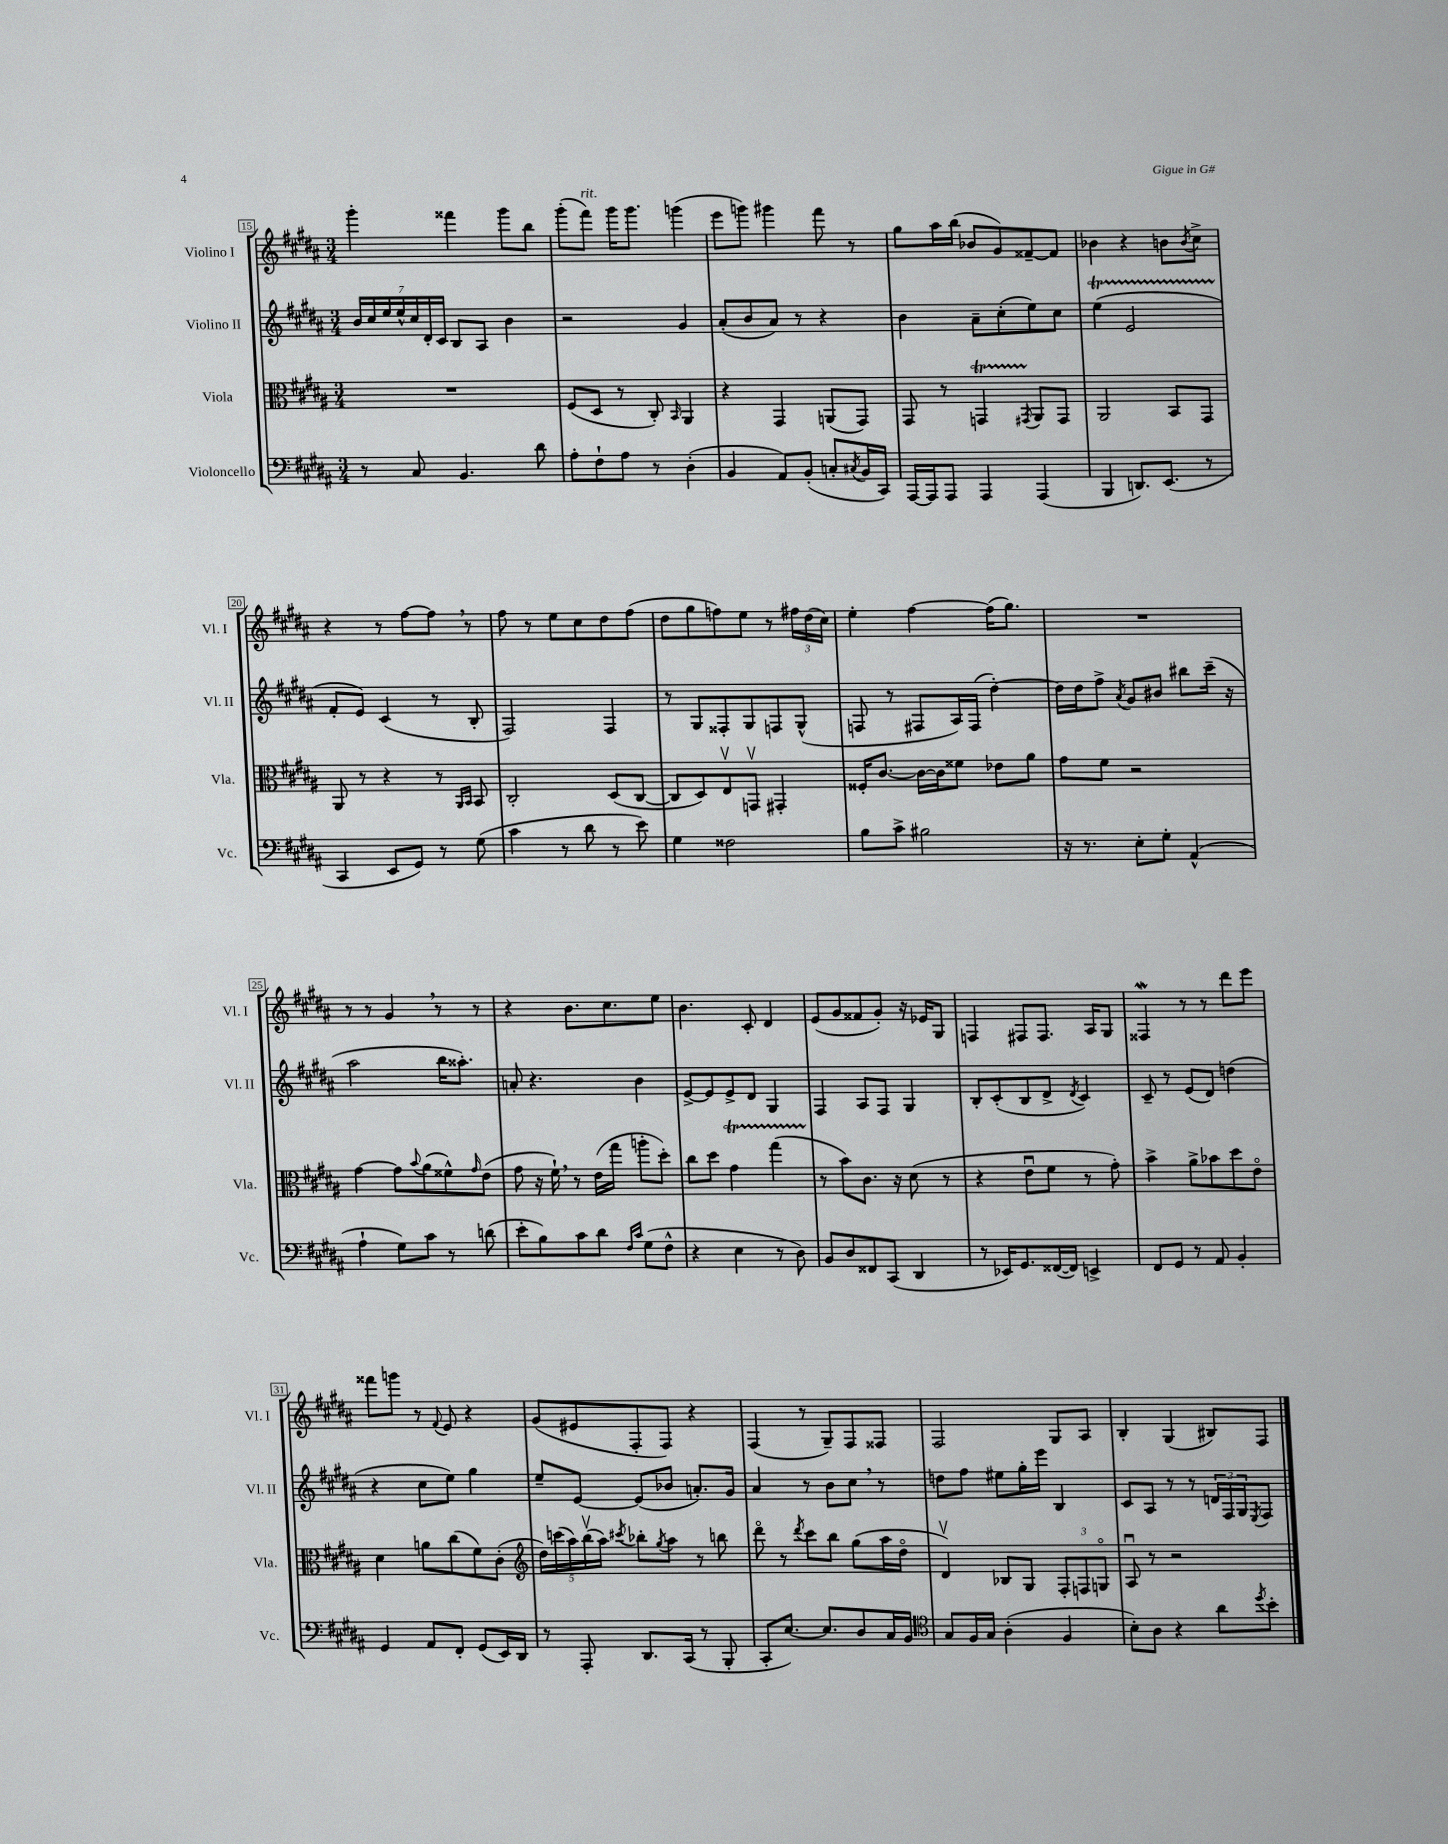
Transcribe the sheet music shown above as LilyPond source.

<<
\new StaffGroup <<
\new Staff = "s0" \with { instrumentName = "Violino I" shortInstrumentName = "Vl. I" } {
    \clef treble \key b \major \numericTimeSignature \time 3/4
    gis'''4-. fisis'''4 gis'''8 b''8 |
    gis'''8-.( fis'''8^\markup { \italic "rit." }) gis'''16 gis'''8. g'''4( |
    e'''8 g'''8) gis'''4 fis'''8 r8 |
    gis''8 ais''16 b''16( bes'8 gis'8) fisis'8~-- fisis'8 |
    bes'4 r4 b'8 \acciaccatura { b'8 } cis''8-> |
    r4 r8 fis''8~ fis''8 \breathe r8 |
    fis''8 r8 e''8 cis''8 dis''8 fis''8( |
    dis''8 gis''8 f''8) e''8 r8 \tuplet 3/2 { fis''16 dis''16( cis''16) } |
    e''4-. fis''4~ fis''16( gis''8.) |
    R2. |
    r8 r8 gis'4 \breathe r8 r8 |
    r4 b'8. cis''8. e''8 |
    b'4. cis'8-. dis'4 |
    e'8( gis'8 fisis'8 gis'8-.) r16 ees'16 gis8 |
    f4 fis8 fis8. ais16 gis8 |
    fisis4\mordent r8 r8 dis'''8 e'''8 |
    fisis'''8 g'''8 r8 \appoggiatura { fis'8 } e'8 r4 |
    gis'8( eis'8 fis8-. fis8) r4 |
    fis4( r8 gis8--) fis8 fisis8 |
    fis2 gis8 ais8 |
    b4-. gis4( bis8) fis8 \bar "|." |
}
\new Staff = "s1" \with { instrumentName = "Violino II" shortInstrumentName = "Vl. II" } {
    \clef treble \key b \major \numericTimeSignature \time 3/4
    \tuplet 7/4 { b'16 cis''16 e''16 e''16-^ cis''16 dis'16-. cis'16 } b8 ais8 b'4 |
    r2 gis'4 |
    ais'8-.( b'8 ais'8) r8 r4 |
    b'4 ais'8-- cis''8-.( e''8) cis''8 |
    e''4\startTrillSpan( e'2 |
    fis'8-.\stopTrillSpan e'8) cis'4( r8 b8-. |
    fis2) fis4 |
    r8 gis8 fisis8-. gis8 f8 gis8-^( |
    f8 r8 fis8 ais16) fis16( dis''4~-.) |
    dis''16 dis''16 fis''8-> \acciaccatura { ais'8 } gis'8 bis'8 bis''8 cis'''16--( r16 |
    ais''2 b''16 aisis''8.-.) |
    a'8-. r4. b'4 |
    e'8~-> e'8 e'8-> dis'8 gis4 |
    fis4 ais8 fis8 gis4 |
    b8-. cis'8-.( b8 dis'8-> \acciaccatura { dis'8 } cis'4) |
    cis'8-- r8 e'8( dis'8) d''4( |
    r4 cis''8 e''8) gis''4 |
    e''8-- e'8~ e'8( bes'8 a'8.-.) gis'16 |
    ais'4 r8 b'8 cis''8 \breathe r8 |
    d''8 fis''8 eis''8 gis''16-. e'''16 b4 |
    cis'8 ais8 r8 r8 \tuplet 3/2 { d'16 fis16 gis16 } \acciaccatura { e8 } fis8 \bar "|." |
}
\new Staff = "s2" \with { instrumentName = "Viola" shortInstrumentName = "Vla." } {
    \clef alto \key b \major \numericTimeSignature \time 3/4
    R2. |
    fis8( dis8 r8 cis8-.) \grace { b,16 } ais,4 |
    r4 gis,4 a,8( gis,8) |
    gis,8 r8 g,4\startTrillSpan \acciaccatura { gis,8 } ais,8\stopTrillSpan gis,8 |
    ais,2 b,8 gis,8 |
    ais,8 r8 r4 r8 \grace { ais,16 b,16 } b,8 |
    cis2-. dis8( cis8~ |
    cis8 dis8) e8\upbow g,8\upbow gis,4-. |
    fisis16-. cis'8.~ cis'16~ cis'16 fisis'8 ees'8 ais'8 |
    gis'8 fis'8 r2 |
    gis'4~ gis'8 \appoggiatura { b'8 } ais'8( fisis'8-^) \grace { gis'16 } e'8( |
    gis'8 r16 fis'16-!) \breathe r8 e'16( gis''16 a''8-. dis''8-.) |
    cis''8 dis''8 gis'4\startTrillSpan gis''4( |
    r8\stopTrillSpan b'8) cis'8. r16 dis'8( r8 |
    r4 e'8\downbow fis'8 r8 gis'8-.) |
    b'4-> ais'8-> bes'8 dis''8 e'8\flageolet |
    dis'4 a'8 cis''8( fis'8) cis'8-.( |
    \clef treble \tuplet 5/4 { dis''16) c'''16( ais''16) b''16\upbow( ais''16) } \acciaccatura { cis'''8 } bes''8-. \acciaccatura { gis''8 } ais''8 r8 b''8 |
    dis'''8\flageolet r8 \acciaccatura { dis'''8 } cis'''8 b''8 gis''8( ais''16 dis''16\flageolet |
    dis'4\upbow) bes8 gis8 \tuplet 3/2 { fis8-. f8 g8\flageolet } |
    ais8\downbow r8 r2 \bar "|." |
}
\new Staff = "s3" \with { instrumentName = "Violoncello" shortInstrumentName = "Vc." } {
    \clef bass \key b \major \numericTimeSignature \time 3/4
    r8 cis8 b,4. dis'8 |
    ais8-. fis8-! ais8 r8 dis4-.( |
    b,4 ais,8) b,8-.( c8-. \acciaccatura { cis8 } b,16 cis,16) |
    ais,,16~ ais,,16 ais,,8 ais,,4 ais,,4( |
    b,,4 d,8.) e,8.( r8 |
    cis,4 e,8 gis,8) r8 gis8( |
    cis'4 r8 dis'8 r8 e'8) |
    gis4 fisis2 |
    b8 cis'8-> bis2 |
    r16 r8. e8-. gis8-. ais,4-^( |
    ais4-! gis8) cis'8 r8 d'8( |
    e'8-. b8) cis'8 dis'8 \grace { fis16 cis'16 } gis8( fis8-^ |
    r4 e4 r8 dis8) |
    b,8 dis8 fisis,8 cis,8( dis,4 |
    r8 ees,16) gis,8. fisis,16~( fisis,16) e,4-> |
    fis,8 gis,8 r8 ais,8 b,4-. |
    gis,4 ais,8 fis,8-. gis,8( e,16) dis,16 |
    r8 ais,,8-. dis,8. cis,16( r8 b,,8-. |
    cis,8-. e8.~) e8. dis8 cis16 b,16 |
    \clef tenor gis8 fis16 gis16 ais4-.( fis4 |
    b8-.) ais8 r4 ais'8 \acciaccatura { dis''8 } b'8-. \bar "|." |
}
>>
>>
\layout { \context { \Score currentBarNumber = #15 \override BarNumber.stencil = #(make-stencil-boxer 0.1 0.3 ly:text-interface::print) } }
